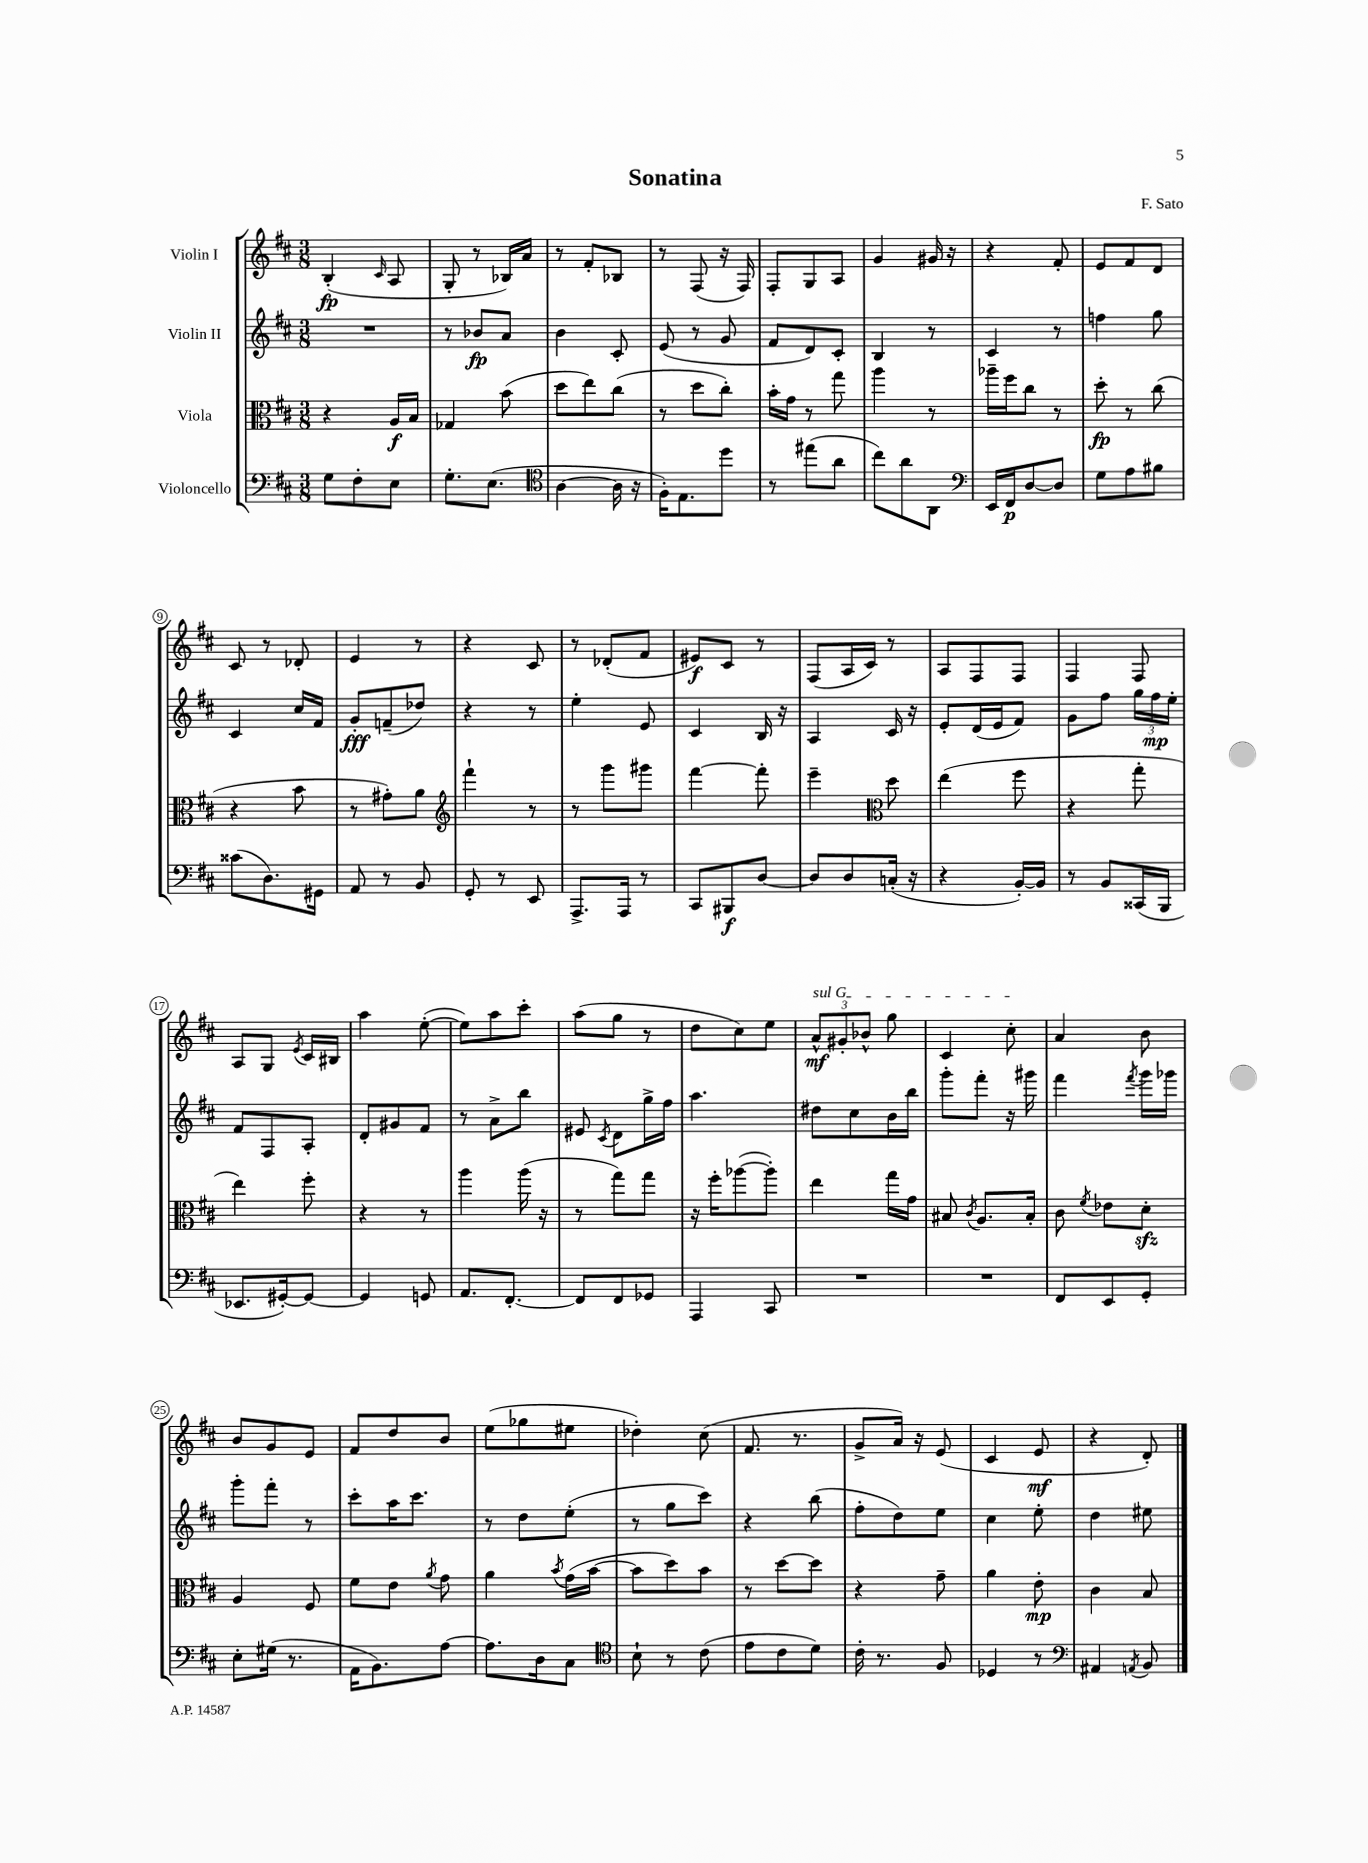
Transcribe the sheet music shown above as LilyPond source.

\header { title = "Sonatina" composer = "F. Sato" }
<<
\new StaffGroup <<
\new Staff = "s0" \with { instrumentName = "Violin I" } {
    \clef treble \key d \major \numericTimeSignature \time 3/8
    \autoBeamOff b4-.\fp( \grace { cis'16 } a8 |
    g8-. r8 bes16[) a'16] |
    r8 fis'8[-. bes8] |
    r8 fis8( r16 fis16) |
    fis8[-. g8 a8] |
    g'4 gis'16 r16 |
    r4 fis'8-. |
    e'8[ fis'8 d'8] |
    cis'8 r8 des'8-. |
    e'4 r8 |
    r4 cis'8 |
    r8 des'8[-.( fis'8] |
    eis'8[\f) cis'8] r8 |
    fis8[( a16 cis'16]) r8 |
    a8[ fis8 fis8] |
    fis4 fis8 |
    a8[ g8] \acciaccatura { e'8 } cis'16[ bis16] |
    a''4 e''8~-.( |
    e''8[) a''8 cis'''8]-. |
    a''8[( g''8] r8 |
    d''8[ cis''8) e''8] |
    \tuplet 3/2 { \once \override TextSpanner.bound-details.left.text = \markup { \italic "sul G" } a'8[-^\mf\startTextSpan gis'8-. bes'8]-^ } g''8 |
    cis'4 cis''8-.\stopTextSpan |
    a'4 b'8 |
    b'8[ g'8 e'8] |
    fis'8[ d''8 b'8] |
    e''8[( ges''8 eis''8] |
    des''4-.) cis''8( |
    fis'8. r8. |
    g'8[-> a'16]) r16 e'8( |
    cis'4 e'8\mf |
    r4 d'8-.) \bar "|." |
}
\new Staff = "s1" \with { instrumentName = "Violin II" } {
    \clef treble \key d \major \numericTimeSignature \time 3/8
    \autoBeamOff R4. |
    r8 bes'8[\fp a'8] |
    b'4 cis'8-. |
    e'8( r8 g'8 |
    fis'8[ d'8) cis'8]-. |
    b4 r8 |
    cis'4 r8 |
    f''4 g''8 |
    cis'4 cis''16[ fis'16] |
    g'8[-.\fff f'8--( des''8]) |
    r4 r8 |
    e''4-. e'8 |
    cis'4 b16 r16 |
    a4 cis'16 r16 |
    e'8[-. d'16( e'16 fis'8]) |
    g'8[ fis''8] \tuplet 3/2 { g''16[ fis''16\mp e''16]-. } |
    fis'8[ fis8 a8]-. |
    d'8[-. gis'8 fis'8] |
    r8 a'8[-> b''8] |
    eis'8 \acciaccatura { cis'8 } d'8[ g''16-> fis''16] |
    a''4. |
    dis''8[ cis''8 b'16 b''16] |
    g'''8[-. fis'''8]-. r16 gis'''16 |
    fis'''4 \acciaccatura { fis'''8 } g'''16[ ges'''16] |
    g'''8[-. fis'''8]-. r8 |
    cis'''8[-. a''16 cis'''8.] |
    r8 d''8[ e''8]-.( |
    r8 g''8[ cis'''8]) |
    r4 b''8( |
    fis''8[-. d''8) e''8] |
    cis''4 e''8-. |
    d''4 eis''8 \bar "|." |
}
\new Staff = "s2" \with { instrumentName = "Viola" } {
    \clef alto \key d \major \numericTimeSignature \time 3/8
    \autoBeamOff r4 a16[\f b16] |
    ges4 b'8( |
    d''8[ e''8) cis''8]( |
    r8 d''8[ cis''8]-.) |
    b'16[-. g'16] r8 g''8 |
    a''4 r8 |
    aes''16[-- fis''16 cis''8] r8 |
    d''8-.\fp r8 cis''8( |
    r4 b'8 |
    r8 gis'8[-.) a'8] |
    \clef treble fis'''4-! r8 |
    r8 g'''8[ gis'''8] |
    fis'''4~ fis'''8-. |
    e'''4-- \clef alto d''8 |
    e''4( fis''8 |
    r4 g''8-. |
    e''4) fis''8-. |
    r4 r8 |
    a''4 a''16( r16 |
    r8 g''8[) g''8] |
    r16 fis''16[-. aes''8~( aes''8]-.) |
    e''4 g''16[ g'16] |
    bis8 \acciaccatura { cis'8 } a8.[ bis16]-. |
    cis'8 \acciaccatura { fis'8 } ees'8[ d'8]-.\sfz |
    a4 fis8 |
    fis'8[ e'8] \acciaccatura { a'8 } g'8 |
    a'4 \acciaccatura { b'8 } g'16[( b'16]~ |
    b'8[ d''8) b'8] |
    r8 d''8[~ d''8] |
    r4 g'8-- |
    a'4 e'8-.\mp |
    cis'4 b8 \bar "|." |
}
\new Staff = "s3" \with { instrumentName = "Violoncello" } {
    \clef bass \key d \major \numericTimeSignature \time 3/8
    \autoBeamOff g8[ fis8-. e8] |
    g8.[-. e8.]( |
    \clef tenor a4~ a16 r16 |
    fis16[-.) e8. d''8] |
    r8 eis''8[( a'8] |
    cis''8[) a'8 a,8] |
    \clef bass e,16[ fis,16\p d8~ d8] |
    g8[ a8 bis8] |
    cisis'8[( d8.) gis,16] |
    a,8 r8 b,8 |
    g,8-. r8 e,8 |
    a,,8.[-> a,,16] r8 |
    cis,8[ bis,,8\f d8]~ |
    d8[ d8 c16]-.( r16 |
    r4 b,16[~-.) b,16] |
    r8 b,8[ cisis,16( b,,16] |
    ees,8.[ gis,16~-.) gis,8]~ |
    gis,4 g,8 |
    a,8.[ fis,8.]~-. |
    fis,8[ fis,8 ges,8] |
    a,,4 cis,8 |
    R4. |
    R4. |
    fis,8[ e,8 g,8]-. |
    e8[-. gis16]( r8. |
    a,16[ b,8.) a8]~ |
    a8.[ d16 cis8] |
    \clef tenor b8-! r8 cis'8( |
    e'8[ cis'8 d'8]) |
    cis'16-. r8. fis8 |
    des4 r8 |
    \clef bass ais,4 \acciaccatura { a,8 } b,8 \bar "|." |
}
>>
>>
\layout { \context { \Score \override BarNumber.stencil = #(make-stencil-circler 0.1 0.3 ly:text-interface::print) } }
